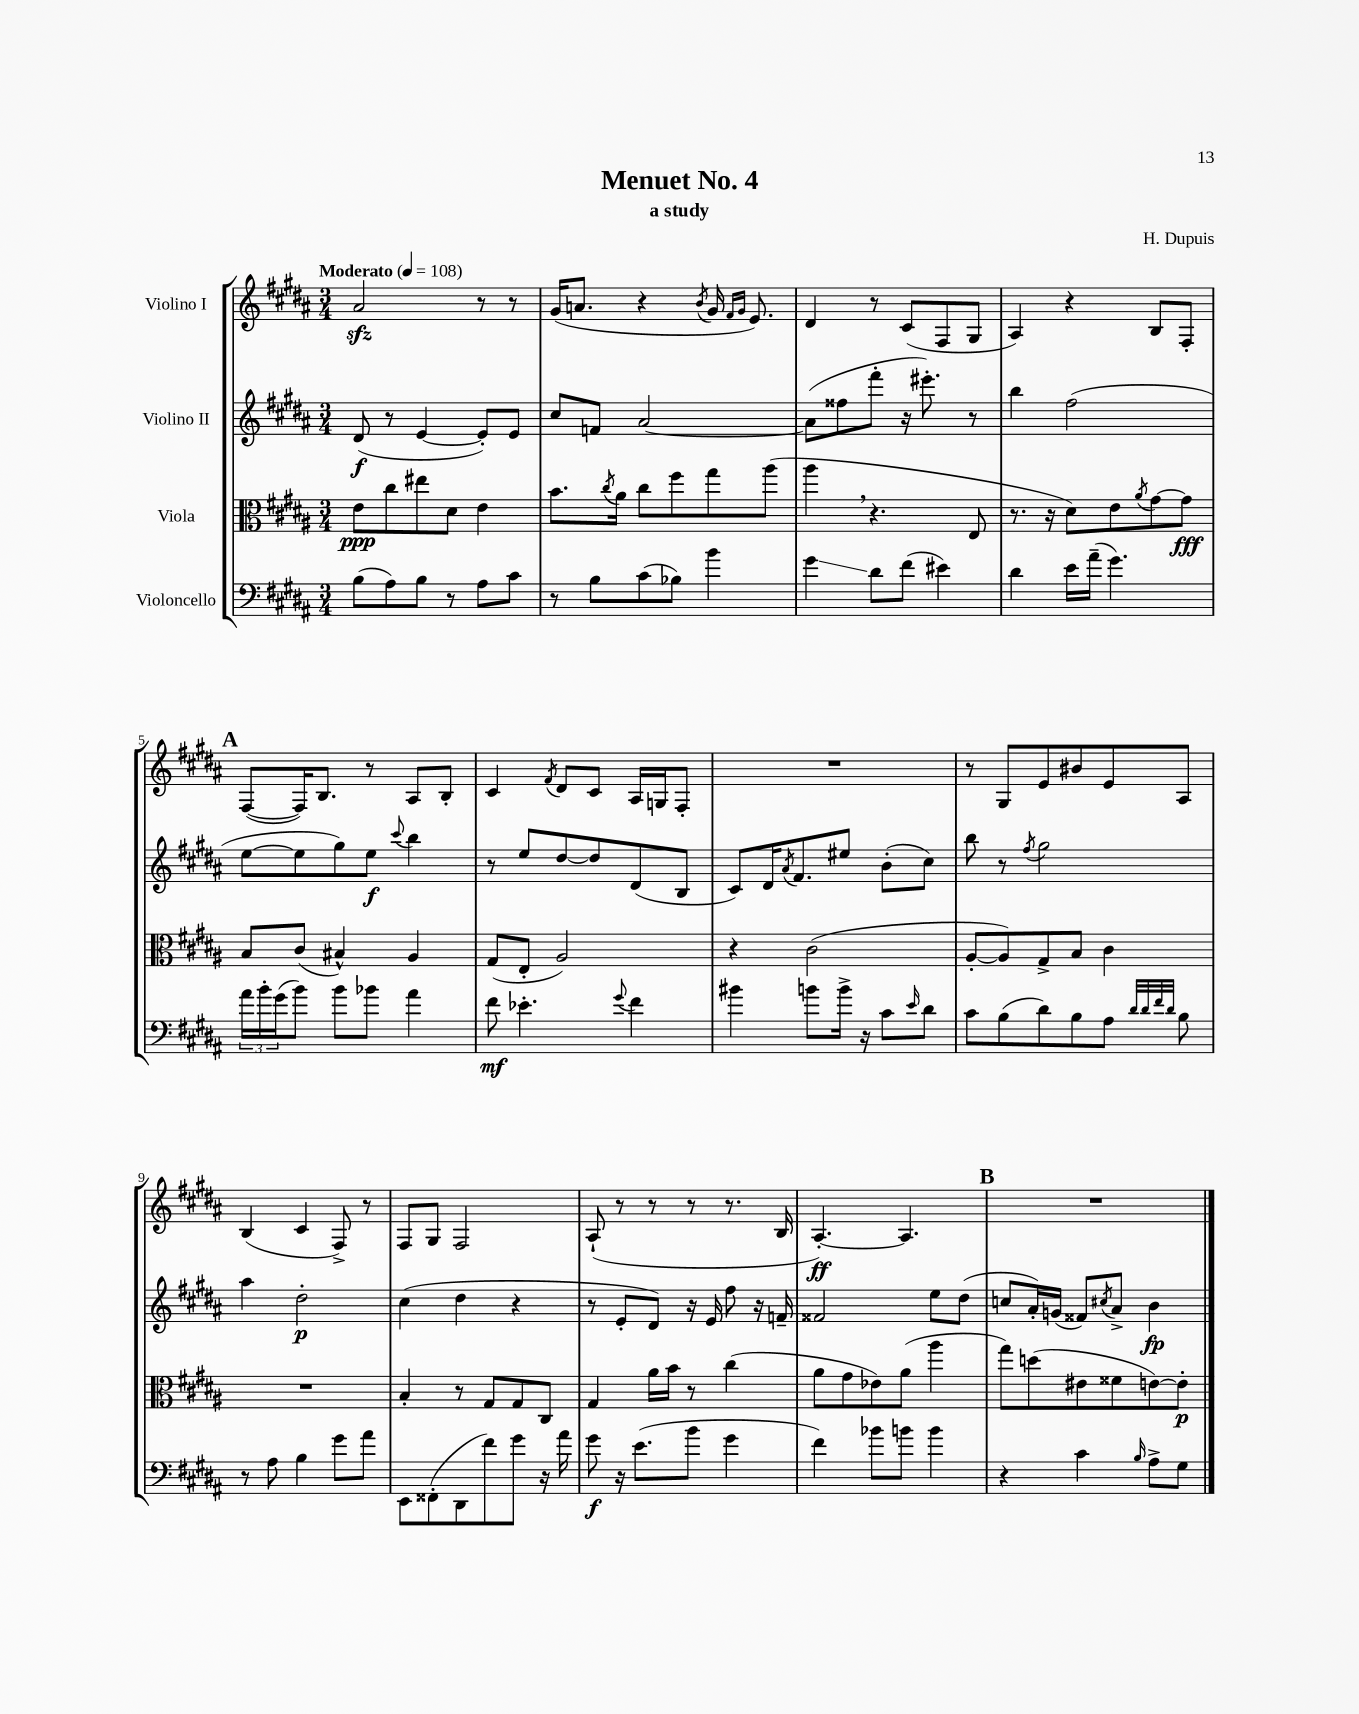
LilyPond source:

\header { title = "Menuet No. 4" composer = "H. Dupuis" subtitle = "a study" }
<<
\new StaffGroup <<
\new Staff = "s0" \with { instrumentName = "Violino I" } {
    \clef treble \key b \major \numericTimeSignature \time 3/4 \tempo "Moderato" 4 = 108
    ais'2\sfz r8 r8 |
    gis'16( a'8. r4 \acciaccatura { b'8 } gis'16 \grace { fis'16 gis'16 } e'8.) |
    dis'4 r8 cis'8( fis8 gis8 |
    ais4) r4 b8 fis8-. |
    \mark \markup { \bold "A" } fis8~( fis16) b8. r8 ais8 b8-. |
    cis'4 \acciaccatura { fis'8 } dis'8 cis'8 ais16 g16 fis8-. |
    R2. |
    r8 gis8 e'8 bis'8 e'8 ais8 |
    b4( cis'4 fis8->) r8 |
    fis8 gis8 fis2 |
    ais8-!( r8 r8 r8 r8. b16 |
    ais4.~-.\ff) ais4. |
    \mark \markup { \bold "B" } R2. \bar "|." |
}
\new Staff = "s1" \with { instrumentName = "Violino II" } {
    \clef treble \key b \major \numericTimeSignature \time 3/4
    dis'8\f( r8 e'4~ e'8-.) e'8 |
    cis''8 f'8 ais'2~ |
    ais'8( fisis''8 fis'''8-. r16 eis'''8.-.) r8 |
    b''4 fis''2( |
    \mark \markup { \bold "A" } e''8~ e''8 gis''8) e''8\f \appoggiatura { cis'''8 } b''4 |
    r8 e''8 dis''8~ dis''8 dis'8( b8 |
    cis'8) dis'16 \acciaccatura { ais'8 } fis'8. eis''8 b'8-.( cis''8) |
    b''8 r8 \acciaccatura { fis''8 } gis''2 |
    ais''4 dis''2-.\p |
    cis''4( dis''4 r4 |
    r8 e'8-. dis'8) r16 e'16 fis''8 r16 f'16-- |
    fisis'2 e''8 dis''8( |
    \mark \markup { \bold "B" } c''8 ais'16-.) g'16( fisis'8) \acciaccatura { cis''8 } ais'8-> b'4\fp \bar "|." |
}
\new Staff = "s2" \with { instrumentName = "Viola" } {
    \clef alto \key b \major \numericTimeSignature \time 3/4
    e'8\ppp cis''8 eis''8 dis'8 e'4 |
    b'8. \acciaccatura { cis''8 } ais'16 cis''8 fis''8 gis''8 ais''8( |
    ais''4 \breathe r4. e8 |
    r8. r16 dis'8) e'8 \acciaccatura { ais'8 } gis'8~ gis'8\fff |
    \mark \markup { \bold "A" } b8 cis'8( bis4-^) ais4 |
    gis8( e8-. ais2) |
    r4 cis'2( |
    ais8~-. ais8) gis8-> b8 cis'4 |
    R2. |
    b4-. r8 gis8 gis8 cis8 |
    gis4 ais'16 b'16 r8 cis''4( |
    ais'8 gis'8 ees'8) ais'8( ais''4 |
    \mark \markup { \bold "B" } gis''8) d''8( eis'8 fisis'8 e'8~) e'8-.\p \bar "|." |
}
\new Staff = "s3" \with { instrumentName = "Violoncello" } {
    \clef bass \key b \major \numericTimeSignature \time 3/4
    b8( ais8) b8 r8 ais8 cis'8 |
    r8 b8 cis'8( bes8) b'4 |
    gis'4\glissando dis'8 fis'8( eis'4) |
    dis'4 e'16 ais'16--( gis'4.) |
    \mark \markup { \bold "A" } \tuplet 3/2 { ais'16 b'16-. gis'16( } b'8) b'8 bes'8 ais'4 |
    fis'8\mf ees'4.-. \appoggiatura { gis'8 } fis'4 |
    bis'4 b'8 b'16-> r16 cis'8 \grace { e'16 } dis'8 |
    cis'8 b8( dis'8) b8 ais8 \grace { dis'32 dis'32 fis'32 dis'32 } b8 |
    r8 ais8 b4 gis'8 ais'8 |
    e,8 fisis,8-.( dis,8 fis'8) gis'8 r16 ais'16 |
    gis'8\f r16 e'8.( b'8 gis'4 |
    fis'4) bes'8 b'8 b'4 |
    \mark \markup { \bold "B" } r4 cis'4 \grace { b16 } ais8-> gis8 \bar "|." |
}
>>
>>
